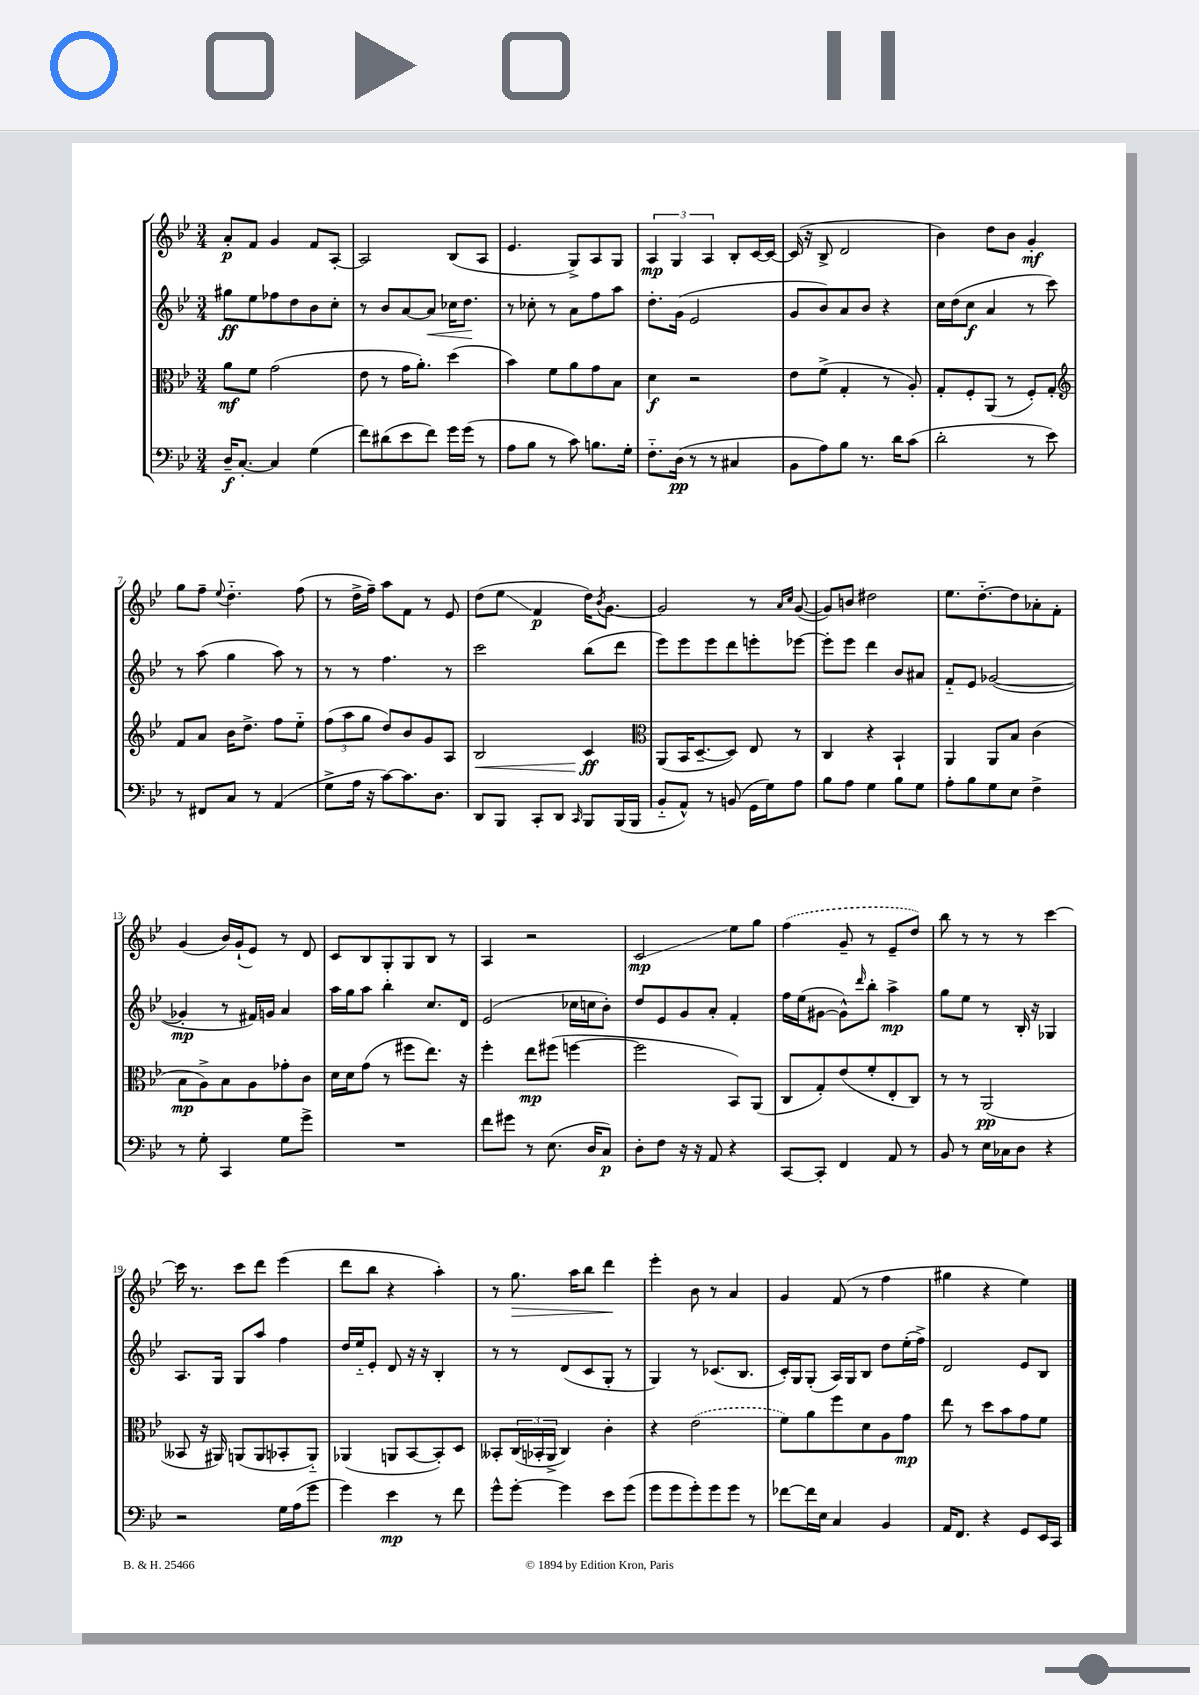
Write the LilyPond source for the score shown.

<<
\new StaffGroup <<
\new Staff = "s0" {
    \clef treble \key bes \major \numericTimeSignature \time 3/4
    a'8-.\p f'8 g'4 f'8 a8~-. |
    a2 bes8( a8 |
    ees'4. g8->) a8 g8 |
    \tuplet 3/2 { a4\mp g4 a4 } bes8-. c'16~ c'16~ |
    c'16( r16 bes8-> d'2 |
    bes'4) d''8 bes'8 g'4-.\mf |
    g''8 f''8-- \appoggiatura { ees''8 } d''4.-_ f''8( |
    r8 d''16-> f''16--) a''8 f'8 r8 ees'8 |
    d''8( ees''8\glissando f'4\p d''16) \acciaccatura { bes'8 } g'8.~ |
    g'2 r8 \grace { a'16 c''16 } g'8~( |
    g'8) b'8 dis''2 |
    ees''8. d''8.~-_ d''8 aes'8-. f'8-. |
    g'4( bes'16) g'16-!( ees'8) r8 d'8 |
    c'8 bes8 g8-. g8 bes8 r8 |
    a4 r2 |
    c'2\glissando\mp ees''8 g''8 |
    \once \slurDashed f''4( g'8-- r8 ees'8-- d''8) |
    bes''8 r8 r8 r8 c'''4~ |
    c'''16 r8. c'''8 d'''8 ees'''4( |
    d'''8 bes''8 r4 a''4-.) |
    r8 g''8.\> a''16 bes''8 d'''4\! |
    ees'''4-. bes'8 r8 a'4 |
    g'4 f'8( r8 f''4 |
    gis''4 r4 ees''4) \bar "|." |
}
\new Staff = "s1" {
    \clef treble \key bes \major \numericTimeSignature \time 3/4
    gis''8\ff ees''8 fes''8 d''8 bes'8 c''8-. |
    r8 bes'8 a'8~ a'8\< ces''16 d''8.\! |
    r8 ces''8-. r8 a'8 f''8 a''8 |
    d''8.-. g'16( ees'2 |
    g'8 bes'8) a'8 bes'8 r4 |
    c''16 d''16( c''8\f a'4 r8 c'''8) |
    r8 a''8( g''4 a''8) r8 |
    r8 r8 f''4. r8 |
    c'''2 bes''8( d'''8 |
    ees'''8) ees'''8 ees'''8 d'''8 e'''8-. ees'''8~ |
    ees'''8-. ees'''8 d'''4 bes'8 ais'8 |
    f'8-_ ees'8 ges'2~( |
    ges'4-.\mp r8 fis'16) g'16 a'4 |
    a''16 g''16 a''8 bes''4-. c''8. d'16 |
    ees'2( ces''16 c''16 bes'8-.) |
    d''8 ees'8 g'8 a'8-. f'4-. |
    f''16 ees''16( gis'8~ gis'8-^) \grace { d'''16 } bes''8-. a''4->\mp |
    g''8 ees''8 r8 bes16-. r16 ges4 |
    a8. g16 g8 a''8 f''4 |
    d''16 ees''16-_ ees'8-. d'8 r16 r16 bes4-. |
    r8 r8 d'8( c'8 g8-. r8 |
    g4) r8 ces'8.( bes8. |
    c'16-.) g16 g8-.( a16) g16 bes8 d''8 ees''16-.( f''16->) |
    d'2 ees'8 bes8 \bar "|." |
}
\new Staff = "s2" {
    \clef alto \key bes \major \numericTimeSignature \time 3/4
    a'8\mf f'8 g'2( |
    ees'8 r8 g'16 a'8.-.) d''4( |
    bes'4) f'8 a'8 g'8 bes8 |
    d'4\f r2 |
    ees'8 f'8->( g4-. r8 a8-.) |
    g8-. f8-. a,8( r8 f8-.) g8-. |
    \clef treble f'8 a'8 bes'16 d''8.-> f''8 ees''8-_ |
    \tuplet 3/2 { f''8( a''8 g''8 } d''8) bes'8 g'8 a8 |
    bes2\< c'4\ff\! |
    \clef alto a,8( bes,16 d8.~-- d8) ees8 r8 |
    c4 r4 bes,4-! |
    a,4 a,8 bes8 c'4( |
    bes8\mp a8->) bes8 a8 ges'8-. c'8 |
    d'16 d'16 g'8( r8 fis''8 ees''8.) r16 |
    f''4-. ees''8\mp fis''8( f''4~ |
    f''2 bes,8) a,8( |
    c8 g8-.) ees'8( f'8-. ees8-. c8) |
    r8 r8 a,2\pp( |
    beses,8 r16 ais,16) a,8( a,8 bes,8-. a,8-_) |
    aes,4( a,8 bes,8~ bes,8-.) d8 |
    beses,8-. \tuplet 3/2 { c16( bes,16-. a,16-> } c4) c'4-. |
    r4 \once \slurDashed ees'2( |
    f'8) a'8 f''8 d'8 a8 g'8\mp |
    ees''8 r8 d''8 bes'8 g'8 f'8 \bar "|." |
}
\new Staff = "s3" {
    \clef bass \key bes \major \numericTimeSignature \time 3/4
    d16--\f c8.~-. c4 g4( |
    f'8) dis'8( ees'8 f'8) g'16 g'16( r8 |
    a8 bes8 r8 c'8) b8. g16-. |
    f8.-_ d16\pp( r8 r8 cis4 |
    bes,8 a8) bes8 r8. d'16 c'8( |
    d'2-. r8 ees'8) |
    r8 fis,8 c8 r8 a,4( |
    g8-> a16 r16 c'8~) c'8. d8. |
    d,8 bes,,8 c,8-. d,8 \grace { c,16 } bes,,8 bes,,16( bes,,16 |
    bes,8-_ a,8-^) r8 b,8( g,16 g16) a8 |
    bes8 a8 g4 bes8 g8 |
    a8-. bes8 g8 ees8 f4-> |
    r8 g8-. c,4 g8 g'8-> |
    R2. |
    f'8 gis'8 r8 ees8.( d16 c8\p) |
    d8-. f8 r16 r16 a,8 r4 |
    c,8~ c,8-. f,4 a,8 r8 |
    bes,8 r8 ees16 ces16 d8 r4 |
    r2 g16 a16( g'8 |
    g'4) ees'4\mp r8 f'8 |
    g'8-^ g'8~-. g'4 ees'8 g'8( |
    g'8 g'8 g'8-.) g'8 g'8 r8 |
    fes'8~ fes'16 ees16 c4 bes,4 |
    a,16 f,8. r4 g,8 ees,16 c,16 \bar "|." |
}
>>
>>
